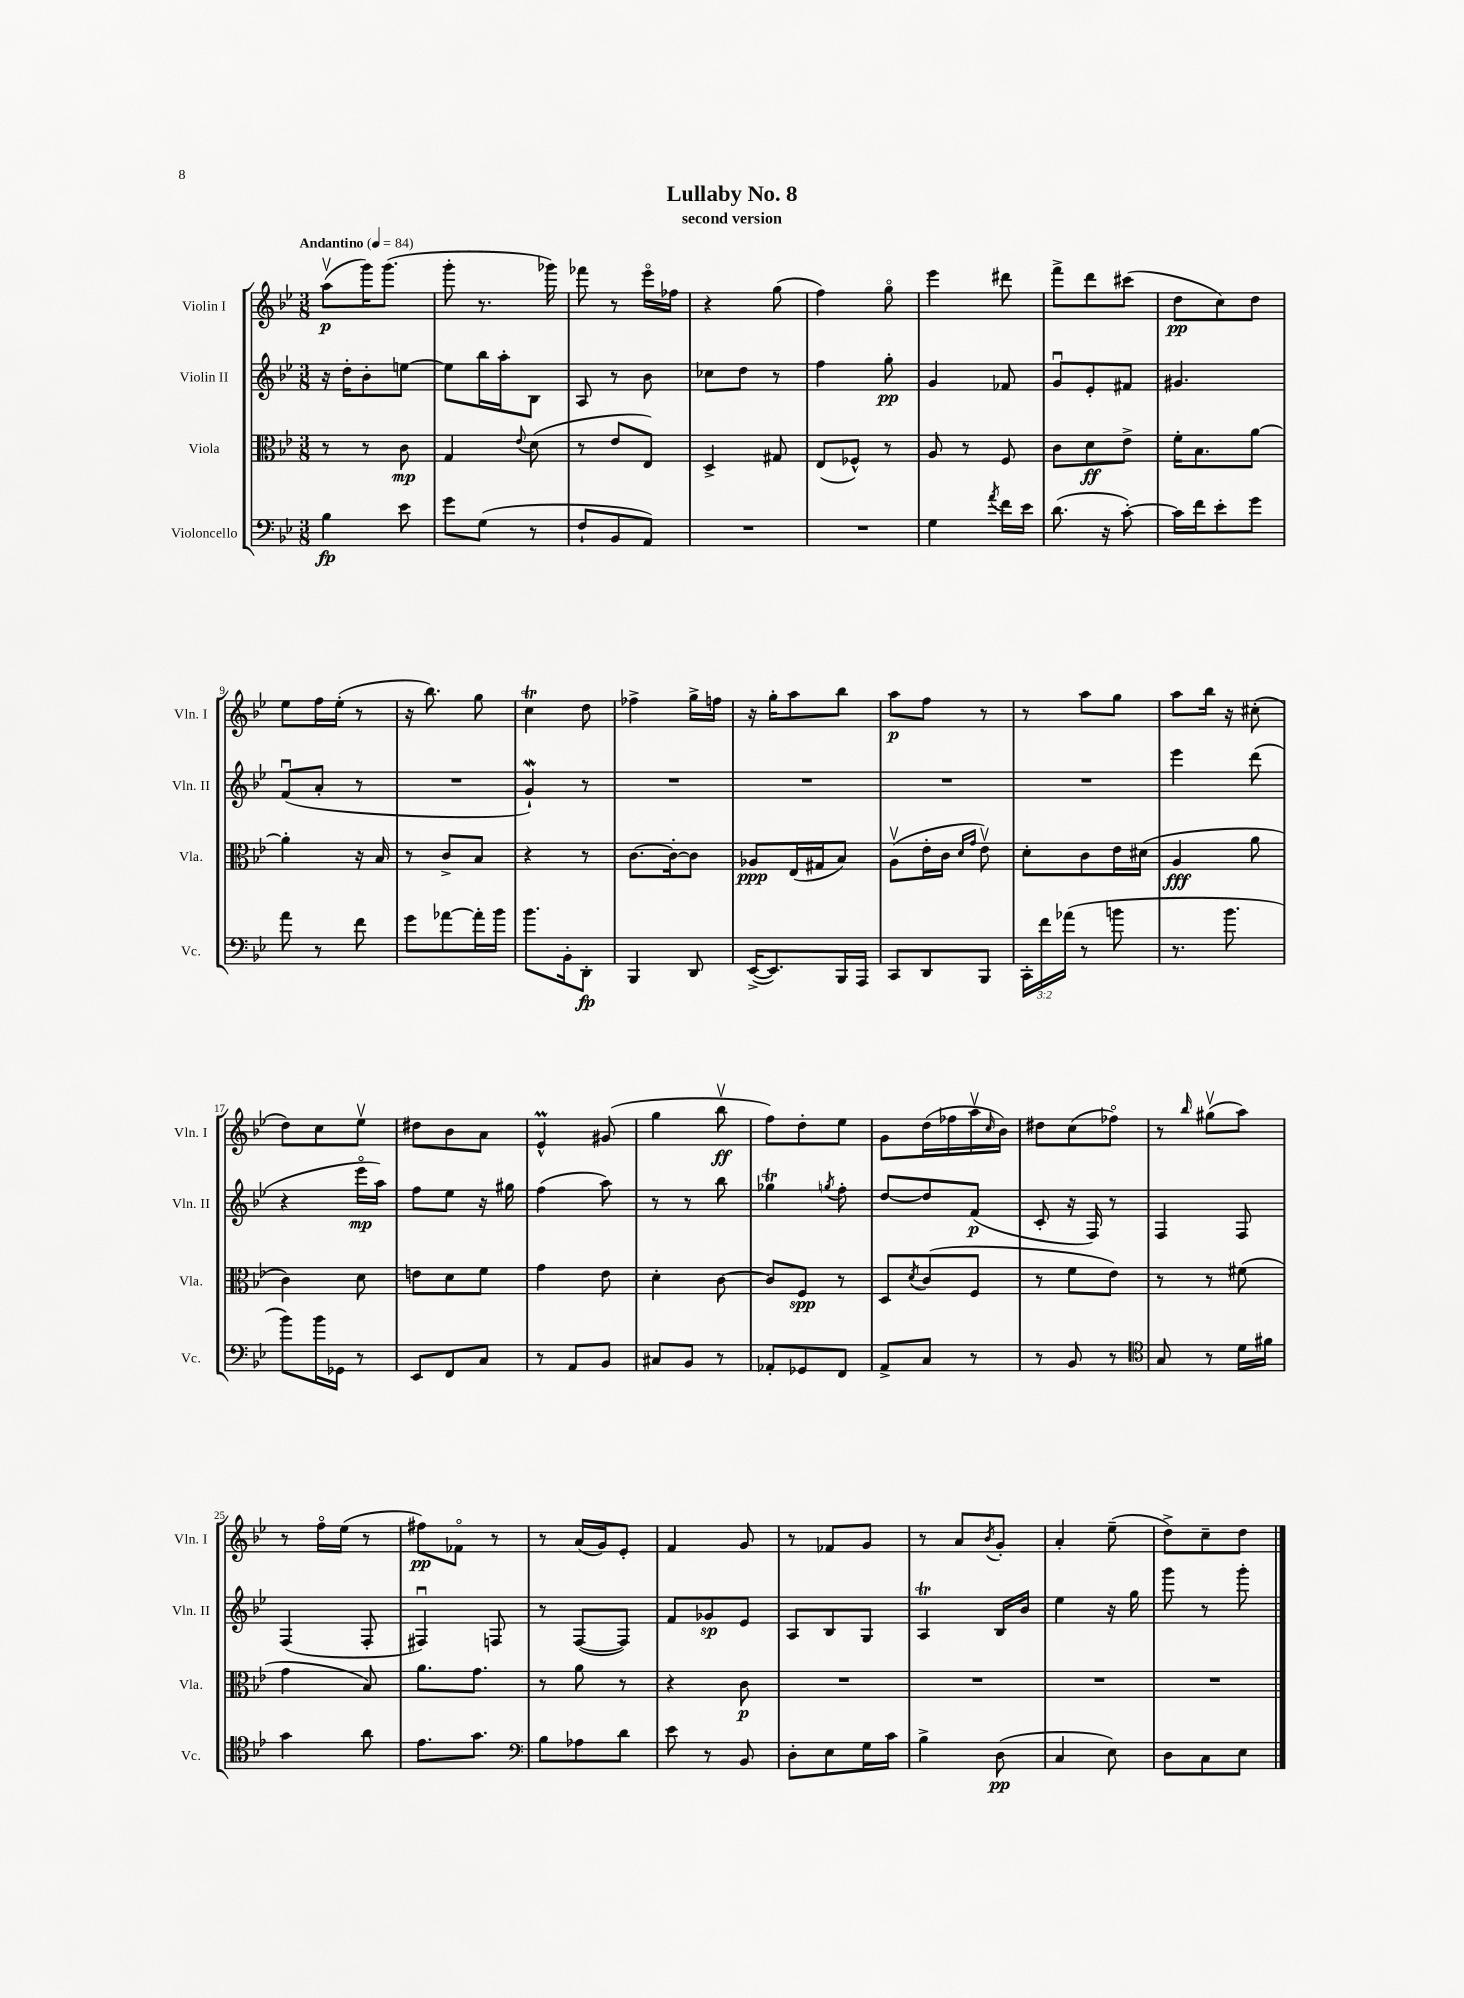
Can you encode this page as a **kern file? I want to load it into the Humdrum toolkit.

**kern	**dynam	**kern	**dynam	**kern	**dynam	**kern	**dynam
*part4	*part4	*part3	*part3	*part2	*part2	*part1	*part1
*staff4	*staff4	*staff3	*staff3	*staff2	*staff2	*staff1	*staff1
*I"Violoncello	*	*I"Viola	*	*I"Violin II	*	*I"Violin I	*
*I'Vc.	*	*I'Vla.	*	*I'Vln. II	*	*I'Vln. I	*
*clefF4	*	*clefC3	*	*clefG2	*	*clefG2	*
*k[b-e-]	*	*k[b-e-]	*	*k[b-e-]	*	*k[b-e-]	*
*M3/8	*	*M3/8	*	*M3/8	*	*M3/8	*
*MM84	*	*MM84	*	*MM84	*	*MM84	*
=1	=1	=1	=1	=1	=1	=1	=1
!	!	!	!	!	!	!LO:TX:a:B:t=Andantino	!
4B-\	fp	8r	.	16r	.	(8aav\L	p
.	.	.	.	16dd'\KL	.	.	.
.	.	8r	.	8b-'\	.	16ggg\K)	.
.	.	.	.	.	.	(8.ggg\J	.
8e-\	.	8c\	mp	[8een\J	.	.	.
=2	=2	=2	=2	=2	=2	=2	=2
8g\L	.	4G/	.	8ee\L]	.	8ggg'\	.
(8G\J	.	.	.	16bb-\L	.	8.r	.
.	.	.	.	16aa'\J	.	.	.
.	.	8qqe-/	.	.	.	.	.
8r	.	(8d\	.	8B-\J	.	.	.
.	.	.	.	.	.	16ggg-X\)	.
=3	=3	=3	=3	=3	=3	=3	=3
8F`/L	.	8r	.	8A/	.	8fff-X\	.
8BB-/	.	8e-/L	.	8r	.	8r	.
8AA/J)	.	8E-/J)	.	8b-\	.	16eee-\LL	.
.	.	.	.	.	.	16ff-X\JJ	.
=4	=4	=4	=4	=4	=4	=4	=4
4.r	.	4D^/	.	8cc-X\L	.	4r	.
.	.	.	.	8dd\J	.	.	.
.	.	8G#X/	.	8r	.	(8gg\	.
=5	=5	=5	=5	=5	=5	=5	=5
4.r	.	(8E-/L	.	4ff\	.	4ff\)	.
.	.	8F-X^^/J)	.	.	.	.	.
.	.	8r	.	8gg'\	pp	8gg\	.
=6	=6	=6	=6	=6	=6	=6	=6
4G\	.	8A/	.	4g/	.	4eee-\	.
.	.	8r	.	.	.	.	.
8qa/	.	.	.	.	.	.	.
16f\LL	.	8F/	.	8f-X/	.	8ddd#X\	.
16e-\JJ	.	.	.	.	.	.	.
=7	=7	=7	=7	=7	=7	=7	=7
(8.d\	.	8c\L	.	8gu/L	.	8fff^\L	.
.	.	8d\	ff	8e-'/	.	8ddd\	.
16r	.	.	.	.	.	.	.
[8c'\)	.	8e-^\J	.	8f#X/J	.	(8ccc#X\J	.
=8	=8	=8	=8	=8	=8	=8	=8
16c\LL]	.	16f'\KL	.	4.g#X/	.	8dd\L	pp
16f\J	.	8.B-\	.	.	.	.	.
8e-'\	.	.	.	.	.	8cc\)	.
8g\J	.	[8a\J	.	.	.	8dd\J	.
!!LO:LB:g=z
=9	=9	=9	=9	=9	=9	=9	=9
8a\	.	4a'\]	.	(8fu/L	.	8ee-\L	.
8r	.	.	.	8a'/J	.	16ff\L	.
.	.	.	.	.	.	(16ee-'\JJ	.
8f\	.	16r	.	8r	.	8r	.
.	.	16B-/	.	.	.	.	.
=10	=10	=10	=10	=10	=10	=10	=10
8g\L	.	8r	.	4.r	.	16r	.
.	.	.	.	.	.	8.bb-\)	.
[8a-X\	.	8c^/L	.	.	.	.	.
16a-'\L]	.	8B-/J	.	.	.	8gg\	.
16b-\JJ	.	.	.	.	.	.	.
=11	=11	=11	=11	=11	=11	=11	=11
8.b-\L	.	4r	.	4gW`/)	.	4ccT\	.
16BB-'\k	.	.	.	.	.	.	.
8DD'\J	fp	8r	.	8r	.	8dd\	.
=12	=12	=12	=12	=12	=12	=12	=12
4BBB-/	.	[8.c\L	.	4.r	.	4ff-X^\	.
.	.	16c'\k_	.	.	.	.	.
8DD/	.	8c\J]	.	.	.	16gg^\LL	.
.	.	.	.	.	.	16ffn\JJ	.
=13	=13	=13	=13	=13	=13	=13	=13
([16EE-^/KL	.	8A-X/L	ppp	4.r	.	16r	.
8.EE-/])	.	.	.	.	.	16gg'\KL	.
.	.	(16E-/L	.	.	.	8aa\	.
.	.	16G#X/J	.	.	.	.	.
16BBB-/L	.	8B-/J)	.	.	.	8bb-\J	.
16AAA/JJ	.	.	.	.	.	.	.
=14	=14	=14	=14	=14	=14	=14	=14
8CC/L	.	(8Av\L	.	4.r	.	8aa\L	p
8DD/	.	16e-'\L	.	.	.	8ff\J	.
.	.	16c\JJ	.	.	.	.	.
.	.	16qqd/LL	.	.	.	.	.
.	.	16qqg/JJ	.	.	.	.	.
8BBB-/J	.	8e-v\)	.	.	.	8r	.
=15	=15	=15	=15	=15	=15	=15	=15
24CC'\LL	.	8d'\L	.	4.r	.	8r	.
24f\	.	.	.	.	.	.	.
(24a-X\JJ	.	.	.	.	.	.	.
8r	.	8c\	.	.	.	8aa\L	.
8bn\	.	16e-\L	.	.	.	8gg\J	.
.	.	(16d#X\JJ	.	.	.	.	.
=16	=16	=16	=16	=16	=16	=16	=16
8.r	.	4A/	fff	4eee-\	.	8aa\L	.
.	.	.	.	.	.	16bb-\Jk	.
8.b-\	.	.	.	.	.	16r	.
.	.	8a\	.	(8ddd\	.	(8cc#X'\	.
!!LO:LB:g=z
=17	=17	=17	=17	=17	=17	=17	=17
8b-\L)	.	4c\)	.	4r	.	8dd\L)	.
16b-\L	.	.	.	.	.	8cc\	.
16GG-X\JJ	.	.	.	.	.	.	.
8r	.	8d\	.	16eee-\LL	mp	8ee-v\J	.
.	.	.	.	16aa\JJ)	.	.	.
=18	=18	=18	=18	=18	=18	=18	=18
8EE-/L	.	8en\L	.	8ff\L	.	8dd#X\L	.
8FF/	.	8d\	.	8ee-\J	.	8b-\	.
8C/J	.	8f\J	.	16r	.	8a\J	.
.	.	.	.	16gg#X\	.	.	.
=19	=19	=19	=19	=19	=19	=19	=19
8r	.	4g\	.	(4ff\	.	4e-M^^/	.
8AA/L	.	.	.	.	.	.	.
8BB-/J	.	8e-\	.	8aa\)	.	(8g#X/	.
=20	=20	=20	=20	=20	=20	=20	=20
8C#X/L	.	4d'\	.	8r	.	4gg\	.
8BB-/J	.	.	.	8r	.	.	.
8r	.	[8c\	.	8bb-\	.	8bb-v\	ff
=21	=21	=21	=21	=21	=21	=21	=21
8AA-X'/L	.	8c/L]	.	4gg-XT\	.	8ff\L)	.
8GG-X/	.	8F/J	spp	.	.	8dd'\	.
.	.	.	.	8qggn/	.	.	.
8FF/J	.	8r	.	8ff'\	.	8ee-\J	.
=22	=22	=22	=22	=22	=22	=22	=22
8AA^/L	.	8D/L	.	[8dd/L	.	8g\L	.
.	.	8qd/	.	.	.	.	.
8C/J	.	(8c/	.	8dd/]	.	(16dd\L	.
.	.	.	.	.	.	16ff-X\	.
8r	.	8F/J	.	(8f/J	p	16aav\	.
.	.	.	.	.	.	16qqcc/	.
.	.	.	.	.	.	16b-\JJ)	.
=23	=23	=23	=23	=23	=23	=23	=23
8r	.	8r	.	8c'/	.	8dd#X\L	.
8BB-/	.	8f\L	.	16r	.	(8cc\	.
.	.	.	.	16F/)	.	.	.
8r	.	8e-\J)	.	8r	.	8ff-X\J)	.
=24	=24	=24	=24	=24	=24	=24	=24
*clefC4	*	*	*	*	*	*	*
8G/	.	8r	.	4F/	.	8r	.
.	.	.	.	.	.	16qqbb-/	.
8r	.	8r	.	.	.	(8gg#Xv\L	.
16d\LL	.	(8f#X\	.	8F/	.	8aa\J)	.
16f#X\JJ	.	.	.	.	.	.	.
!!LO:LB:g=z
=25	=25	=25	=25	=25	=25	=25	=25
4g\	.	4g\	.	(4F/	.	8r	.
.	.	.	.	.	.	16ff\LL	.
.	.	.	.	.	.	(16ee-\JJ	.
8a\	.	8B-/)	.	8F'/	.	8r	.
=26	=26	=26	=26	=26	=26	=26	=26
8.e-\L	.	8.a\L	.	4F#Xu/)	.	8ff#X\L)	pp
.	.	.	.	.	.	8f-X\J	.
8.g\J	.	8.g\J	.	.	.	.	.
.	.	.	.	8Fn/	.	8r	.
=27	=27	=27	=27	=27	=27	=27	=27
*clefF4	*	*	*	*	*	*	*
8B-\L	.	8r	.	8r	.	8r	.
8A-X\	.	8a\	.	([8F/L	.	(16a/LL	.
.	.	.	.	.	.	16g/J)	.
8d\J	.	8r	.	8F/J])	.	8e-'/J	.
=28	=28	=28	=28	=28	=28	=28	=28
8e-\	.	4r	.	8f/L	.	4f/	.
8r	.	.	.	8g-X/	sp	.	.
8BB-/	.	8c\	p	8e-/J	.	8g/	.
=29	=29	=29	=29	=29	=29	=29	=29
8D'\L	.	4.r	.	8A/L	.	8r	.
8E-\	.	.	.	8B-/	.	8f-X/L	.
16G\L	.	.	.	8G/J	.	8g/J	.
16c\JJ	.	.	.	.	.	.	.
=30	=30	=30	=30	=30	=30	=30	=30
4B-^\	.	4.r	.	4At/	.	8r	.
.	.	.	.	.	.	8a/L	.
.	.	.	.	.	.	8qb-/	.
(8D\	pp	.	.	16B-/LL	.	8g'/J	.
.	.	.	.	16b-/JJ	.	.	.
=31	=31	=31	=31	=31	=31	=31	=31
4C/	.	4.r	.	4ee-\	.	4a'/	.
8E-\)	.	.	.	16r	.	(8ee-~\	.
.	.	.	.	16gg\	.	.	.
=32	=32	=32	=32	=32	=32	=32	=32
8D\L	.	4.r	.	8ggg\	.	8dd^\L)	.
8C\	.	.	.	8r	.	8cc~\	.
8E-\J	.	.	.	8ggg'\	.	8dd\J	.
==	==	==	==	==	==	==	==
*-	*-	*-	*-	*-	*-	*-	*-
